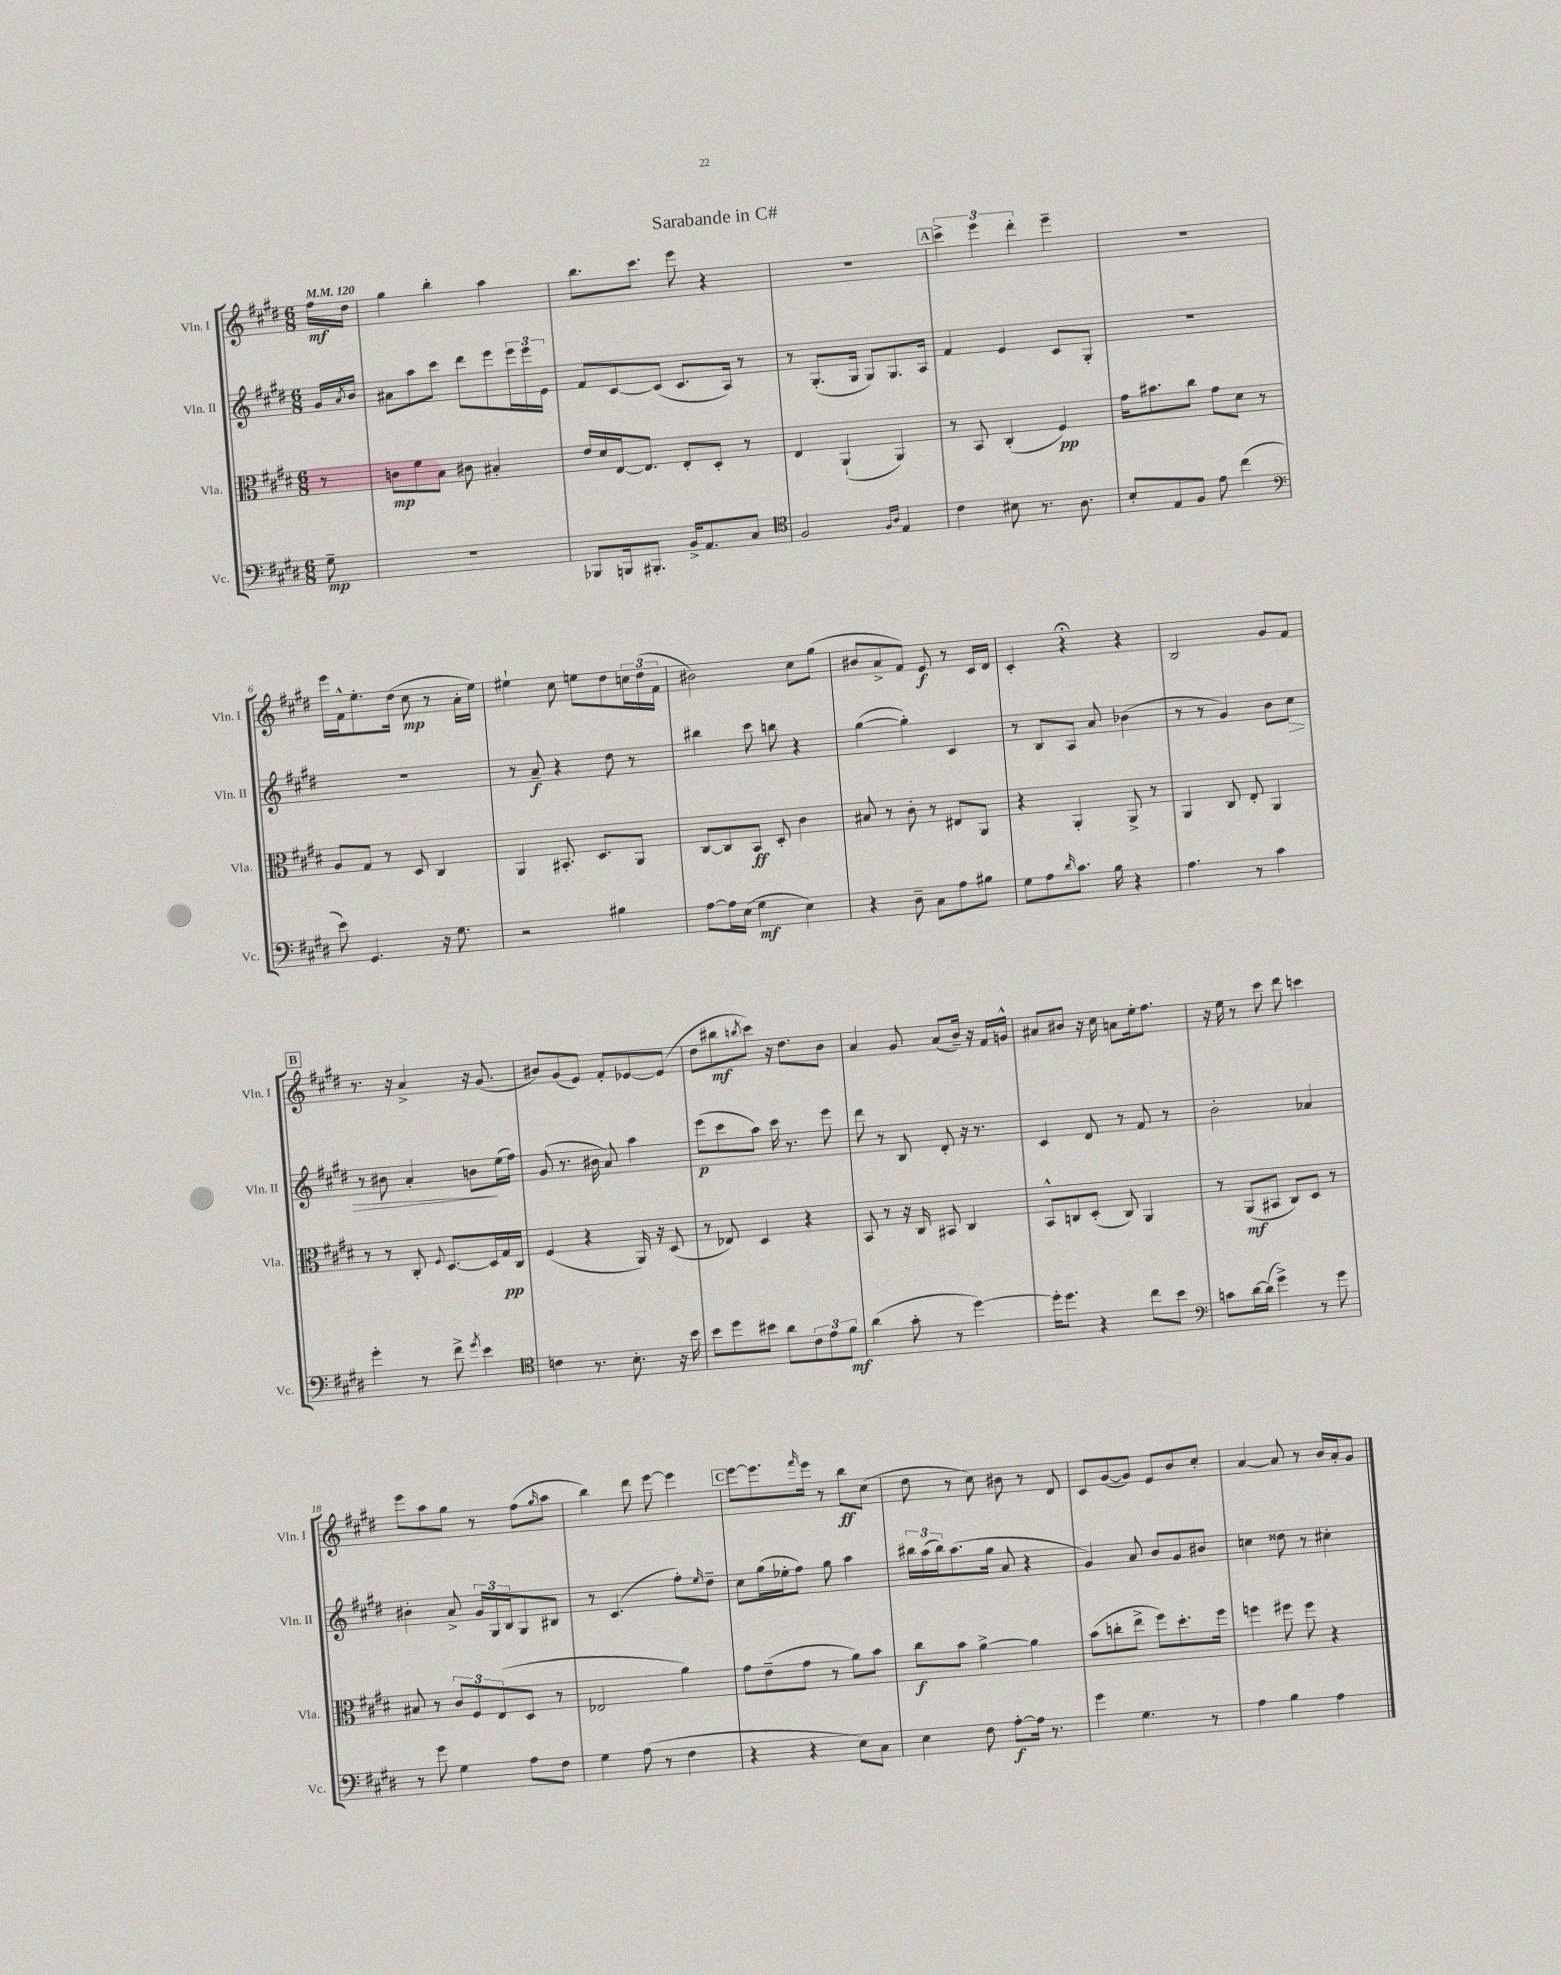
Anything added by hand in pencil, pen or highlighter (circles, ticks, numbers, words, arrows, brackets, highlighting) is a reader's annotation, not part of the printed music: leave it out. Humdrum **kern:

**kern	**kern	**kern	**kern
*staff4	*staff3	*staff2	*staff1
*clefF4	*clefC3	*clefG2	*clefG2
*k[f#c#g#d#]	*k[f#c#g#d#]	*k[f#c#g#d#]	*k[f#c#g#d#]
*M6/8	*M6/8	*M6/8	*M6/8
*MM120	*MM120	*MM120	*MM120
8G#~	8r	16g#	16ff#
.	.	8qa	.
.	.	16b	16dd#
=	=	=	=
2.r	8c	8a#	4gg#
.	8f#	8aa	.
.	8B	8ccc#	4bb'
.	8c#	8ddd#	.
.	4B#'	8eee	4aa
.	.	24eee	.
.	.	24eee	.
.	.	24e	.
=	=	=	=
8BBB-	16e	8f#	8.bb
.	16d#	.	.
16BBB	[16E	[8c#	.
8.BBB#'	8.E]	.	8.ccc#
.	.	(8c#]	.
16BB^	8E'	8.c#	8eee
8.AA	.	.	.
.	8D#'	.	4r
.	.	16A)	.
8C#	8r	8r	.
=	=	=	=
*clefC4	*	*	*
2F#	4E	8r	2.r
.	.	(8.G#'	.
.	(4AA`	.	.
.	.	16G#	.
.	.	8G#)	.
16qqF#	.	.	.
16qqA	.	.	.
4E	4AA)	8.G#	.
.	.	16A	.
=	=	=	=
4c#	8r	4f#	6ccc#^
.	8BB	.	.
.	.	.	6eee
8B#	(4C#'	4e	.
.	.	.	6ddd#'
8.r	.	.	.
.	4F#)	8c#	4eee~
8.A	.	.	.
.	.	8G#'	.
=	=	=	=
8B'	16g#	2.r	2.r
.	8.b#	.	.
8E	.	.	.
8F#	8cc#	.	.
8e	8g#	.	.
(4cc#	8d#	.	.
.	8r	.	.
=	=	=	=
*clefF4	*	*	*
8e)	8A	2.r	16eee
.	.	.	16f#^^
4.GG#	8G#	.	8.ee'
.	8r	.	.
.	.	.	(16dd#
.	8D#	.	8cc#
16r	4C#	.	8r
8.G#	.	.	.
.	.	.	16a'
.	.	.	16ee)
=	=	=	=
2r	4AA	8r	4ee#`
.	.	8a~	.
.	8.BB#'	4r	8cc#
.	.	.	8ee
.	8.D#	.	.
4B#	.	8dd#	8dd#
.	8AA	8r	24cc
.	.	.	(24dd#
.	.	.	24f#
=	=	=	=
[8A	[8C#	4bb#	2b#)
16A]	8C#]	.	.
(16E	.	.	.
4G#	8BB	8ccc#	.
.	8D#'	8bb	.
4E)	4c#	4r	8cc#
.	.	.	(8gg#
=	=	=	=
4r	8B#	([4gg#	8b#
.	8r	.	8a^
8D#~	8c#'	4gg#'])	8f#)
8C#	8r	.	8e
8A	8E#	4c#	8r
8B#	8AA	.	16c#
.	.	.	16d#
=	=	=	=
8G#	4r	8r	4c#'
8A	.	8B	.
16qqd#	.	.	.
8.c#	4AA'	8A	4r;
.	.	8a	.
16B	.	.	.
4r	8AA^	(4b-	4r
.	8r	.	.
=	=	=	=
4.A	4AA	8r	2B
.	.	8r	.
.	8C#	4g#)	.
8r	8E'	.	.
4c#	4AA	8b	8g#
.	.	8cc#	8f#
=	=	=	=
4g#'	8r	8r	8.r
.	8r	8b#	.
.	.	.	16r
8r	8C#'	4a'	4a^
.	8qqF#	.	.
8f#^	[8.D#	.	.
8qg#	.	.	.
4e	.	8b	16r
.	16D#]	.	(8.g#
.	16G#	(16ee	.
.	16C#	16ff#)	.
=	=	=	=
*clefC4	*	*	*
4c	(4F#	(8g#	8b#)
.	.	8.r	(8g#
8.r	4r	.	8e)
.	.	16b#	.
.	.	8a)	8f#'
8.B'	.	.	.
.	16AA)	4aa	[8e-
.	16r	.	.
16r	(8D#	.	(8e-]
16b	.	.	.
=	=	=	=
8b	8r	(8eee	8dd#
8dd#	8E-)	8ccc#	8bb#
.	.	.	8qbb
8b#	4D#	8aa)	8ccc#)
8a	.	16ccc#	16r
.	.	8.r	8.dd#
12c#	4r	.	.
12e	.	.	.
.	.	8eee	8b
12f#	.	.	.
=	=	=	=
(4a	8BB	8ddd#	4a
.	8r	8r	.
8g#'	16r	8B	8g#
.	16C#	.	.
8r	8BB#	8d#'	(8a
[4dd#)	4C#	16r	16b~)
.	.	8.r	16r
.	.	.	16f#
.	.	.	16g^^
=	=	=	=
16dd#']	8BB^^	4c#	8a#
8.dd#	.	.	.
.	8C	.	8b#
4r	(8D#'	8d#	16r
.	.	.	16cc#
.	8C)	8r	8a
8cc#	4AA	8f#	16ee'
.	.	.	8.ff#
8b	.	8r	.
=	=	=	=
*clefF4	*	*	*
8c	8r	2b'	16r
.	.	.	16ee
[16d#	(8AA	.	8r
(16d#]	.	.	.
4g#^)	8BB#	.	8ccc#
.	8C#)	.	8ddd#
8r	8D#	4a-	4ccc
8g#	8r	.	.
=	=	=	=
8r	8B#	4b#'	8eee
8g#	8r	.	8aa
4G#	12c#	8a^	8gg#
.	12F#	.	.
.	.	24g#	8r
.	(12E	24G#	.
.	.	24B	.
8A	8D#	8G#	(8ff#
.	.	.	16qqgg#
8F#	8r	8B#	8aa
=	=	=	=
4G#	2E-	8r	4bb)
.	.	(4.c#	.
(8A	.	.	8ddd#
8r	.	.	[8eee
4F#	4a)	8ff#')	4eee]
.	.	16qqee	.
.	.	8dd#~	.
=	=	=	=
4r	8g#	8cc#	[8eee
.	(8e~	(16gg#	8.eee]
.	.	16ee-'	.
4r	8g#	8ff#)	.
.	.	.	16qqfff#
.	.	.	16eee
.	8r	8gg#	8r
8E)	8a)	4aa	8bb
8C#	8b	.	(8cc#
=	=	=	=
4E	8cc#	24bb#	8dd#
.	.	(24aa	.
.	.	24bb#)	.
.	8b	(8.aa	8r
8F#	[4a^	.	8cc#)
.	.	16gg#	.
[8A'	.	8a	8b#
16A]	4a]	4r	8r
8.r	.	.	.
.	.	.	8d#
=	=	=	=
4g#	(8b	4g#)	8c#
.	8cc'	.	([8g#
4.G#	8ee^	8a	8g#])
.	8ff#)	8b	8e
.	8.dd#'	8g#	8b
8r	.	8b#	8cc#'
.	16ff#	.	.
=	=	=	=
4A	4ff	4cc	[4a
4B	8ff#	8dd##	8a]
.	8ff#	8r	8r
4A	4r	4cc#'	16b
.	.	.	16a'
.	.	.	8g#
==	==	==	==
*-	*-	*-	*-
